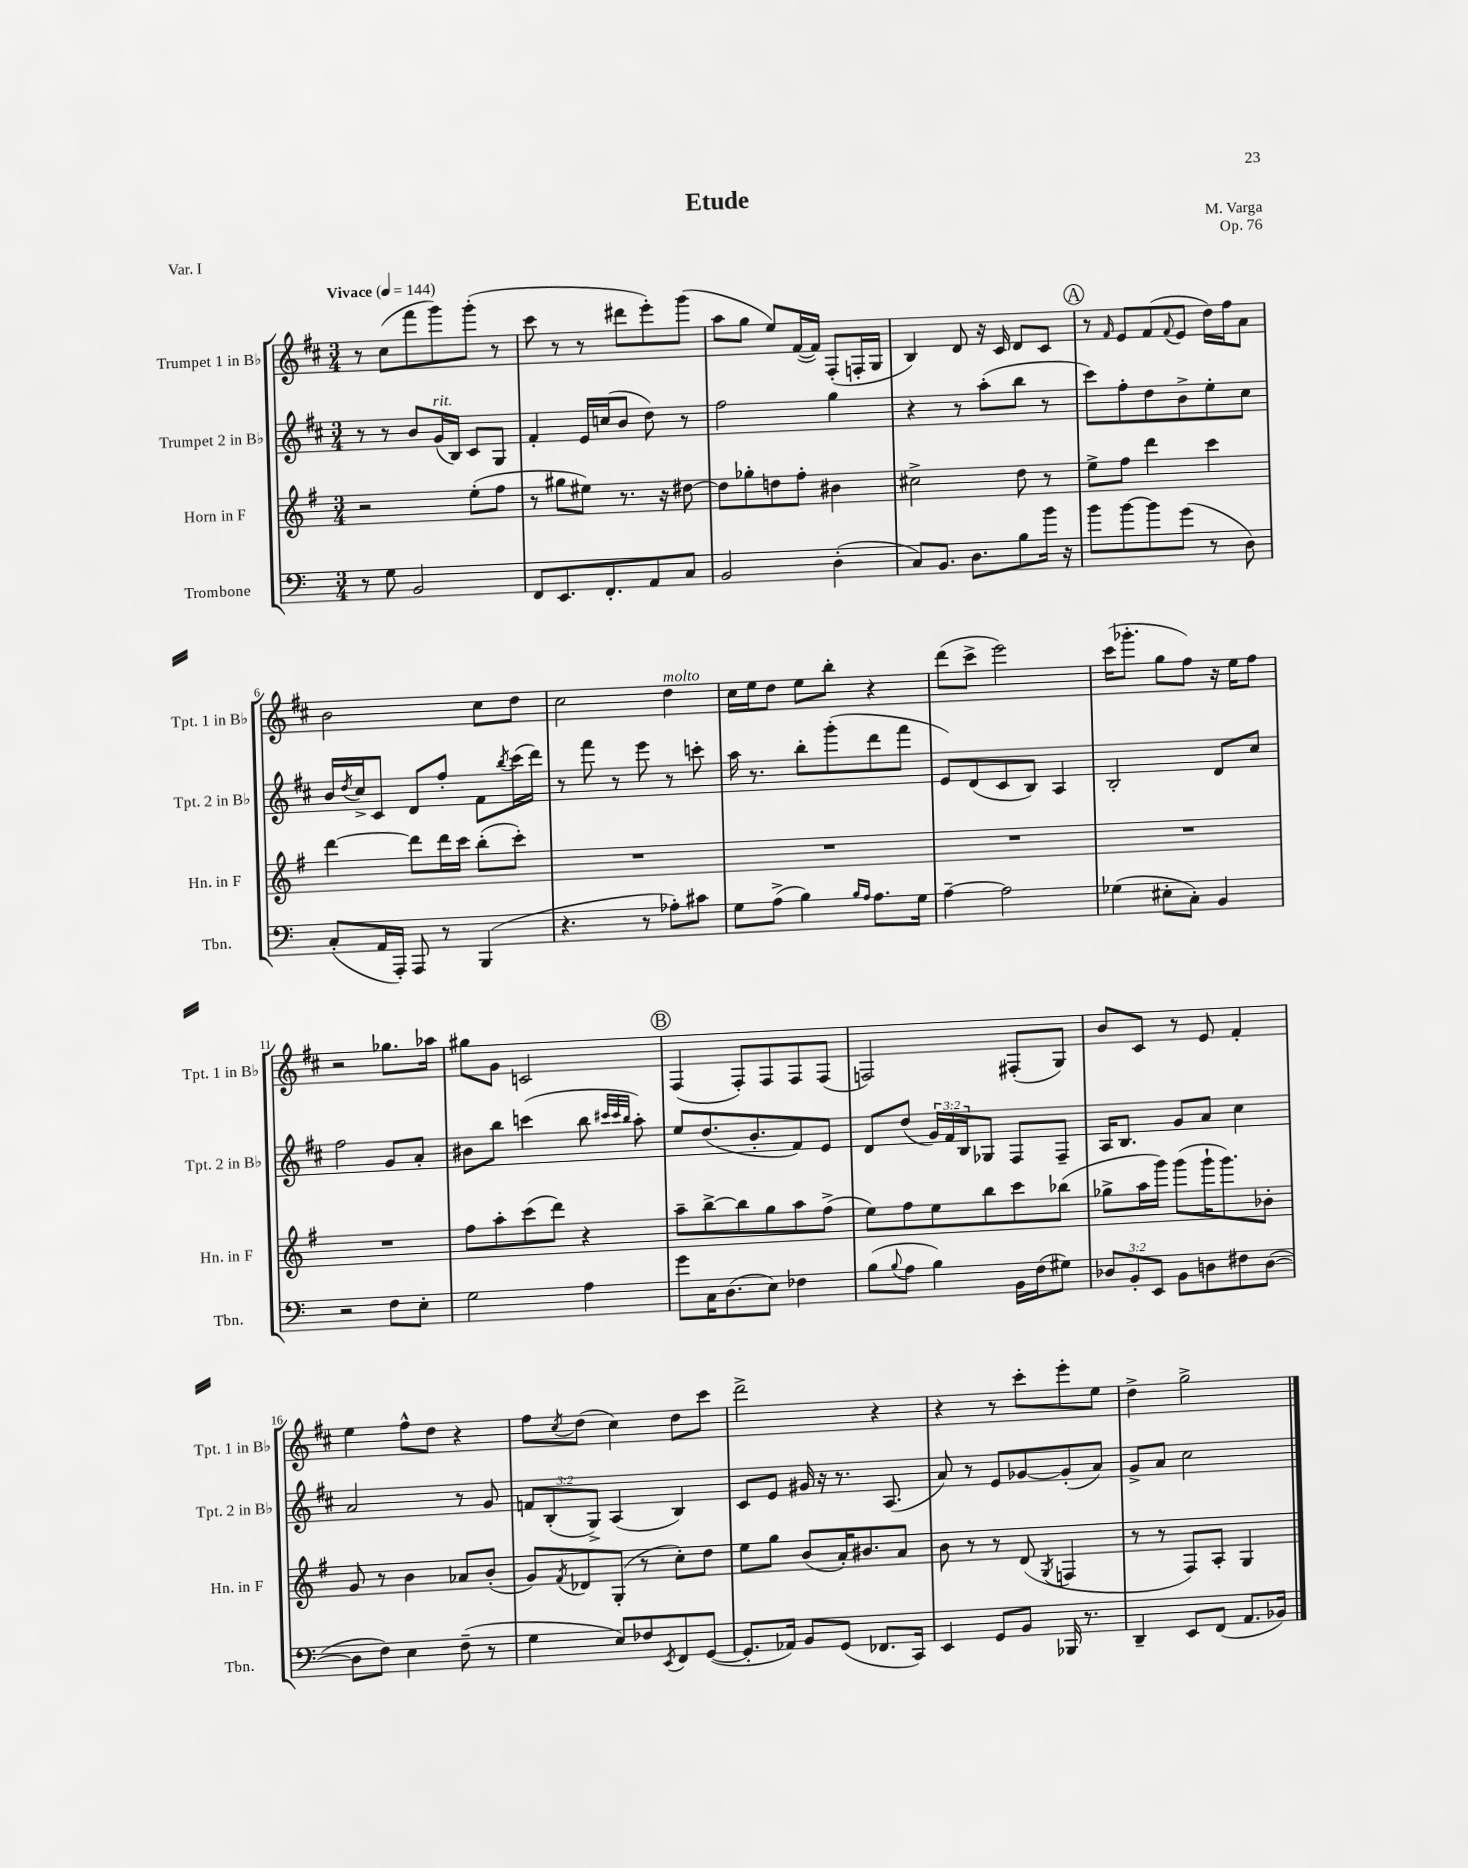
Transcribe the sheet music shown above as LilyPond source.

\header { title = "Etude" composer = "M. Varga" opus = "Op. 76" piece = "Var. I" }
<<
\new StaffGroup <<
\new Staff = "s0" \with { instrumentName = "Trumpet 1 in Bb" shortInstrumentName = "Tpt. 1 in Bb" } {
    \clef treble \key d \major \numericTimeSignature \time 3/4 \tempo "Vivace" 4 = 144
    r8 cis''8( fis'''8 g'''8) g'''8-.( r8 |
    cis'''8 r8 r8 dis'''8 e'''8-.) g'''8( |
    a''8 g''8 e''8) fis'16~( fis'16) fis8-.( f16-. g16 |
    b4) d'8 r16 cis'16 d'8 cis'8 |
    \mark \markup { \circle "A" } r8 \grace { fis'16 } e'8 fis'8( \appoggiatura { fis'8 } e'8 d''16) fis''16 a'8 |
    b'2 cis''8 d''8 |
    cis''2 d''4^\markup { \italic "molto" } |
    cis''16 e''16 d''8 e''8 b''8-. r4 |
    d'''8( cis'''8-> e'''2) |
    cis'''16( ges'''8.-. g''8 fis''8) r16 e''16 fis''8 |
    r2 ges''8. aes''16 |
    gis''8 g'8 c'2 |
    \mark \markup { \circle "B" } fis4( fis8-.) fis8 fis8 fis8( |
    f2) fis8-.( g8) |
    b'8 cis'8 r8 e'8 fis'4-. |
    e''4 fis''8-^ d''8 r4 |
    fis''8 \acciaccatura { cis''8 } d''8( cis''4) d''8 cis'''8 |
    d'''2-> r4 |
    r4 r8 cis'''8-. e'''8-. e''8 |
    d''4-> g''2-> \bar "|." |
}
\new Staff = "s1" \with { instrumentName = "Trumpet 2 in Bb" shortInstrumentName = "Tpt. 2 in Bb" } {
    \clef treble \key d \major \numericTimeSignature \time 3/4 \override Staff.TupletNumber.text = #tuplet-number::calc-fraction-text
    r8 r8 b'8 g'16^\markup { \italic "rit." }( b16) cis'8 g8 |
    fis'4-. e'16 c''16( b'8 d''8) r8 |
    fis''2 g''4 |
    r4 r8 a''8-.( b''8 r8 |
    \mark \markup { \circle "A" } cis'''8) fis''8-. d''8 b'8-> e''8-. cis''8 |
    b'16 \acciaccatura { d''8 } cis''16-> cis'8 d'8 fis''8-. fis'8 \acciaccatura { b''8 } cis'''16( d'''16) |
    r8 fis'''8 r8 e'''8 r8 c'''8-. |
    a''16 r8. b''8-. g'''8-.( d'''8 fis'''8 |
    e'8) d'8( cis'8 b8) a4 |
    b2-. d'8 cis''8 |
    fis''2 g'8 a'8-. |
    bis'8 b''8 c'''4( b''8 \grace { cis'''32 cis'''32 b''32 } a''8-.) |
    \mark \markup { \circle "B" } e''8 d''8.( b'8.-. fis'8) e'8 |
    d'8 d''8( \tuplet 3/2 { g'16) fis'16 b16 } ges8 fis8 fis8-- |
    a16 b8. g'8 a'8 cis''4 |
    a'2 r8 g'8 |
    \tuplet 3/2 { f'8 b8-.( g8->) } a4( b4) |
    cis'8 e'8 gis'16 r16 r8. a8.( |
    a'8) r8 e'8 ges'8~ ges'8-.( a'8) |
    g'8-> a'8 cis''2 \bar "|." |
}
\new Staff = "s2" \with { instrumentName = "Horn in F" shortInstrumentName = "Hn. in F" } {
    \clef treble \key g \major \numericTimeSignature \time 3/4
    r2 e''8-.( fis''8 |
    r8 gis''8 eis''8) r8. r16 dis''8~ |
    dis''8 ges''8-. d''8 fis''8-. bis'4 |
    cis''2-> d''8 r8 |
    \mark \markup { \circle "A" } e''8-> fis''8 d'''4 c'''4 |
    d'''4~ d'''8 d'''16 c'''16 b''8-.( c'''8-.) |
    R2. |
    R2. |
    R2. |
    R2. |
    R2. |
    fis''8 a''8-. c'''8( d'''8) r4 |
    \mark \markup { \circle "B" } a''8-- b''8~-> b''8 g''8 a''8 fis''8->( |
    e''8) fis''8 e''8 b''8 c'''8 bes''8( |
    ges''8-> a''16 g'''16) g'''8( g'''16-! g'''8.) bes'8-. |
    g'8 r8 b'4 aes'8 b'8-.( |
    g'8) \acciaccatura { fis'8 } des'8 g8-.( r8 c''8-.) d''8 |
    e''8 g''8 b'8( a'16-.) bis'8. a'8 |
    b'8 r8 r8 d'8( \acciaccatura { g8 } f4 |
    r8 r8 fis8) a8-. g4 \bar "|." |
}
\new Staff = "s3" \with { instrumentName = "Trombone" shortInstrumentName = "Tbn." } {
    \clef bass \key c \major \numericTimeSignature \time 3/4 \override Staff.TupletNumber.text = #tuplet-number::calc-fraction-text
    r8 g8 b,2 |
    f,8 e,8. f,8.-. a,8 c8 |
    b,2 d4-.( |
    c8) b,8. d8. b8 b'16 r16 |
    \mark \markup { \circle "A" } b'8 b'8~ b'8 g'8( r8 d8) |
    c8-.( a,16 a,,16-.) a,,8 r8 b,,4( |
    r4. r8 aes8-.) cis'8 |
    g8 a8->( b4) \grace { b16 a16 } a8. g16 |
    a4~-- a2 |
    ges4( eis8-. c8-.) b,4 |
    r2 f8 e8-. |
    g2 a4 |
    \mark \markup { \circle "B" } g'8 c16 d8.( e8) fes4 |
    b8( \appoggiatura { b8 } a8 b4) b,16 f16( gis8) |
    \tuplet 3/2 { des8 b,8-. e,8 } b,8 d8 fis8 d8~( |
    d8 f8) e4 f8--( r8 |
    g4 e8) fes8 \acciaccatura { e,8 } f,8 g,8~( |
    g,8.-. aes,16) b,8 g,8( fes,8. c,16) |
    e,4 g,8 b,8 bes,,16 r8. |
    d,4-- e,8 f,8( a,8. bes,16) \bar "|." |
}
>>
>>
